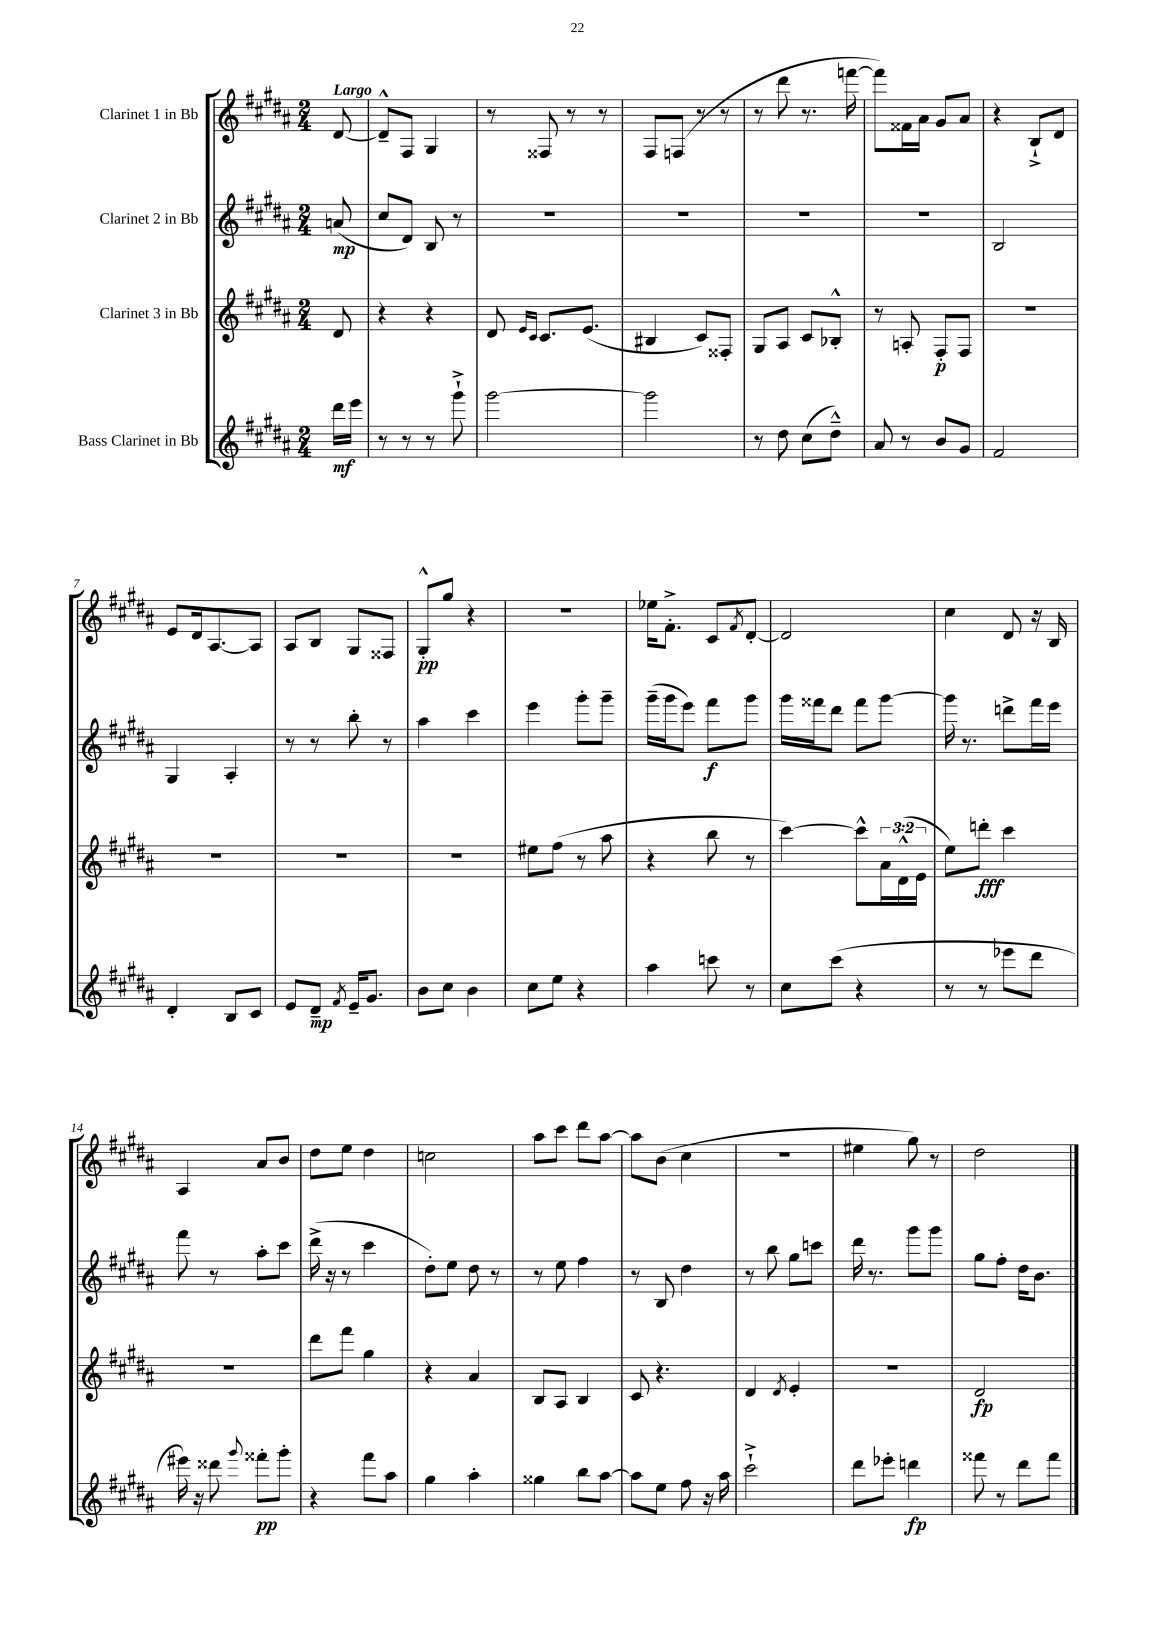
<<
\new StaffGroup <<
\new Staff = "s0" \with { instrumentName = "Clarinet 1 in Bb" } {
    \clef treble \key b \major \numericTimeSignature \time 2/4 \partial 8 \tempo "Largo"
    dis'8~ |
    dis'8---^ fis8 gis4 |
    r8 fisis8 r8 r8 |
    fis8 f8( r8 r8 |
    r8 dis'''8 r8. f'''16~ |
    f'''8) fisis'16 ais'16 gis'8 ais'8 |
    r4 b8-!-> dis'8 |
    e'8 dis'16 ais8.~ ais8 |
    ais8 b8 gis8 fisis8 |
    gis8-.-^\pp gis''8 r4 |
    R2 |
    ees''16 fis'8.-.-> cis'8 \acciaccatura { fis'8 } dis'8~-. |
    dis'2 |
    cis''4 dis'8 r16 b16 |
    ais4 ais'8 b'8 |
    dis''8 e''8 dis''4 |
    c''2 |
    ais''8 cis'''8 dis'''8 ais''8~ |
    ais''8 b'8( cis''4 |
    r2 |
    eis''4 gis''8) r8 |
    dis''2 \bar "|." |
}
\new Staff = "s1" \with { instrumentName = "Clarinet 2 in Bb" } {
    \clef treble \key b \major \numericTimeSignature \time 2/4 \partial 8
    a'8\mp( |
    cis''8 dis'8) b8 r8 |
    R2 |
    R2 |
    R2 |
    R2 |
    b2 |
    gis4 ais4-. |
    r8 r8 b''8-. r8 |
    ais''4 cis'''4 |
    e'''4 gis'''8-. gis'''8-- |
    gis'''16--( gis'''16 e'''8) fis'''8\f gis'''8 |
    gis'''16 fisis'''16 dis'''8 fisis'''8 gis'''8~ |
    gis'''16 r8. d'''8-> fis'''16 e'''16 |
    fis'''8 r8 ais''8-. cis'''8 |
    dis'''16->( r16 r8 cis'''4 |
    dis''8-.) e''8 dis''8 r8 |
    r8 e''8 fis''4 |
    r8 b8 dis''4 |
    r8 b''8 gis''8 c'''8 |
    dis'''16 r8. gis'''8 gis'''8 |
    gis''8 fis''8-. dis''16 b'8. \bar "|." |
}
\new Staff = "s2" \with { instrumentName = "Clarinet 3 in Bb" } {
    \clef treble \key b \major \numericTimeSignature \time 2/4 \override Staff.TupletNumber.text = #tuplet-number::calc-fraction-text \partial 8
    dis'8 |
    r4 r4 |
    dis'8 \grace { e'16 cis'16 } cis'8. e'8.( |
    bis4 cis'8) fisis8-. |
    gis8 ais8 cis'8 bes8-.-^ |
    r8 a8-. fis8-.\p fis8 |
    R2 |
    R2 |
    R2 |
    R2 |
    eis''8 fis''8( r8 ais''8 |
    r4 b''8 r8 |
    cis'''4~) cis'''8-^ \tuplet 3/2 { ais'16 dis'16-^( e'16 } |
    e''8) d'''8-.\fff cis'''4 |
    R2 |
    dis'''8 fis'''8 gis''4 |
    r4 ais'4 |
    b8 ais8 b4 |
    cis'8 r4. |
    dis'4 \acciaccatura { dis'8 } e'4-. |
    R2 |
    dis'2\fp \bar "|." |
}
\new Staff = "s3" \with { instrumentName = "Bass Clarinet in Bb" } {
    \clef treble \key b \major \numericTimeSignature \time 2/4 \partial 8
    dis'''16\mf e'''16 |
    r8 r8 r8 gis'''8-!-> |
    gis'''2~ |
    gis'''2 |
    r8 dis''8 cis''8( dis''8---^) |
    ais'8 r8 b'8 gis'8 |
    fis'2 |
    dis'4-. b8 cis'8 |
    e'8 dis'8--\mp \acciaccatura { fis'8 } e'16-- gis'8. |
    b'8 cis''8 b'4 |
    cis''8 e''8 r4 |
    ais''4 c'''8 r8 |
    cis''8 cis'''8( r4 |
    r8 r8 ees'''8 dis'''8 |
    eis'''16) r16 disis'''8 \appoggiatura { gis'''8 } fisis'''8-.\pp gis'''8-. |
    r4 fis'''8 ais''8 |
    gis''4 ais''4-. |
    gisis''4 b''8 ais''8~ |
    ais''8 e''8 fis''8 r16 ais''16 |
    cis'''2-!-> |
    dis'''8 ees'''8-. d'''4\fp |
    fisis'''8 r8 dis'''8 fisis'''8 \bar "|." |
}
>>
>>
